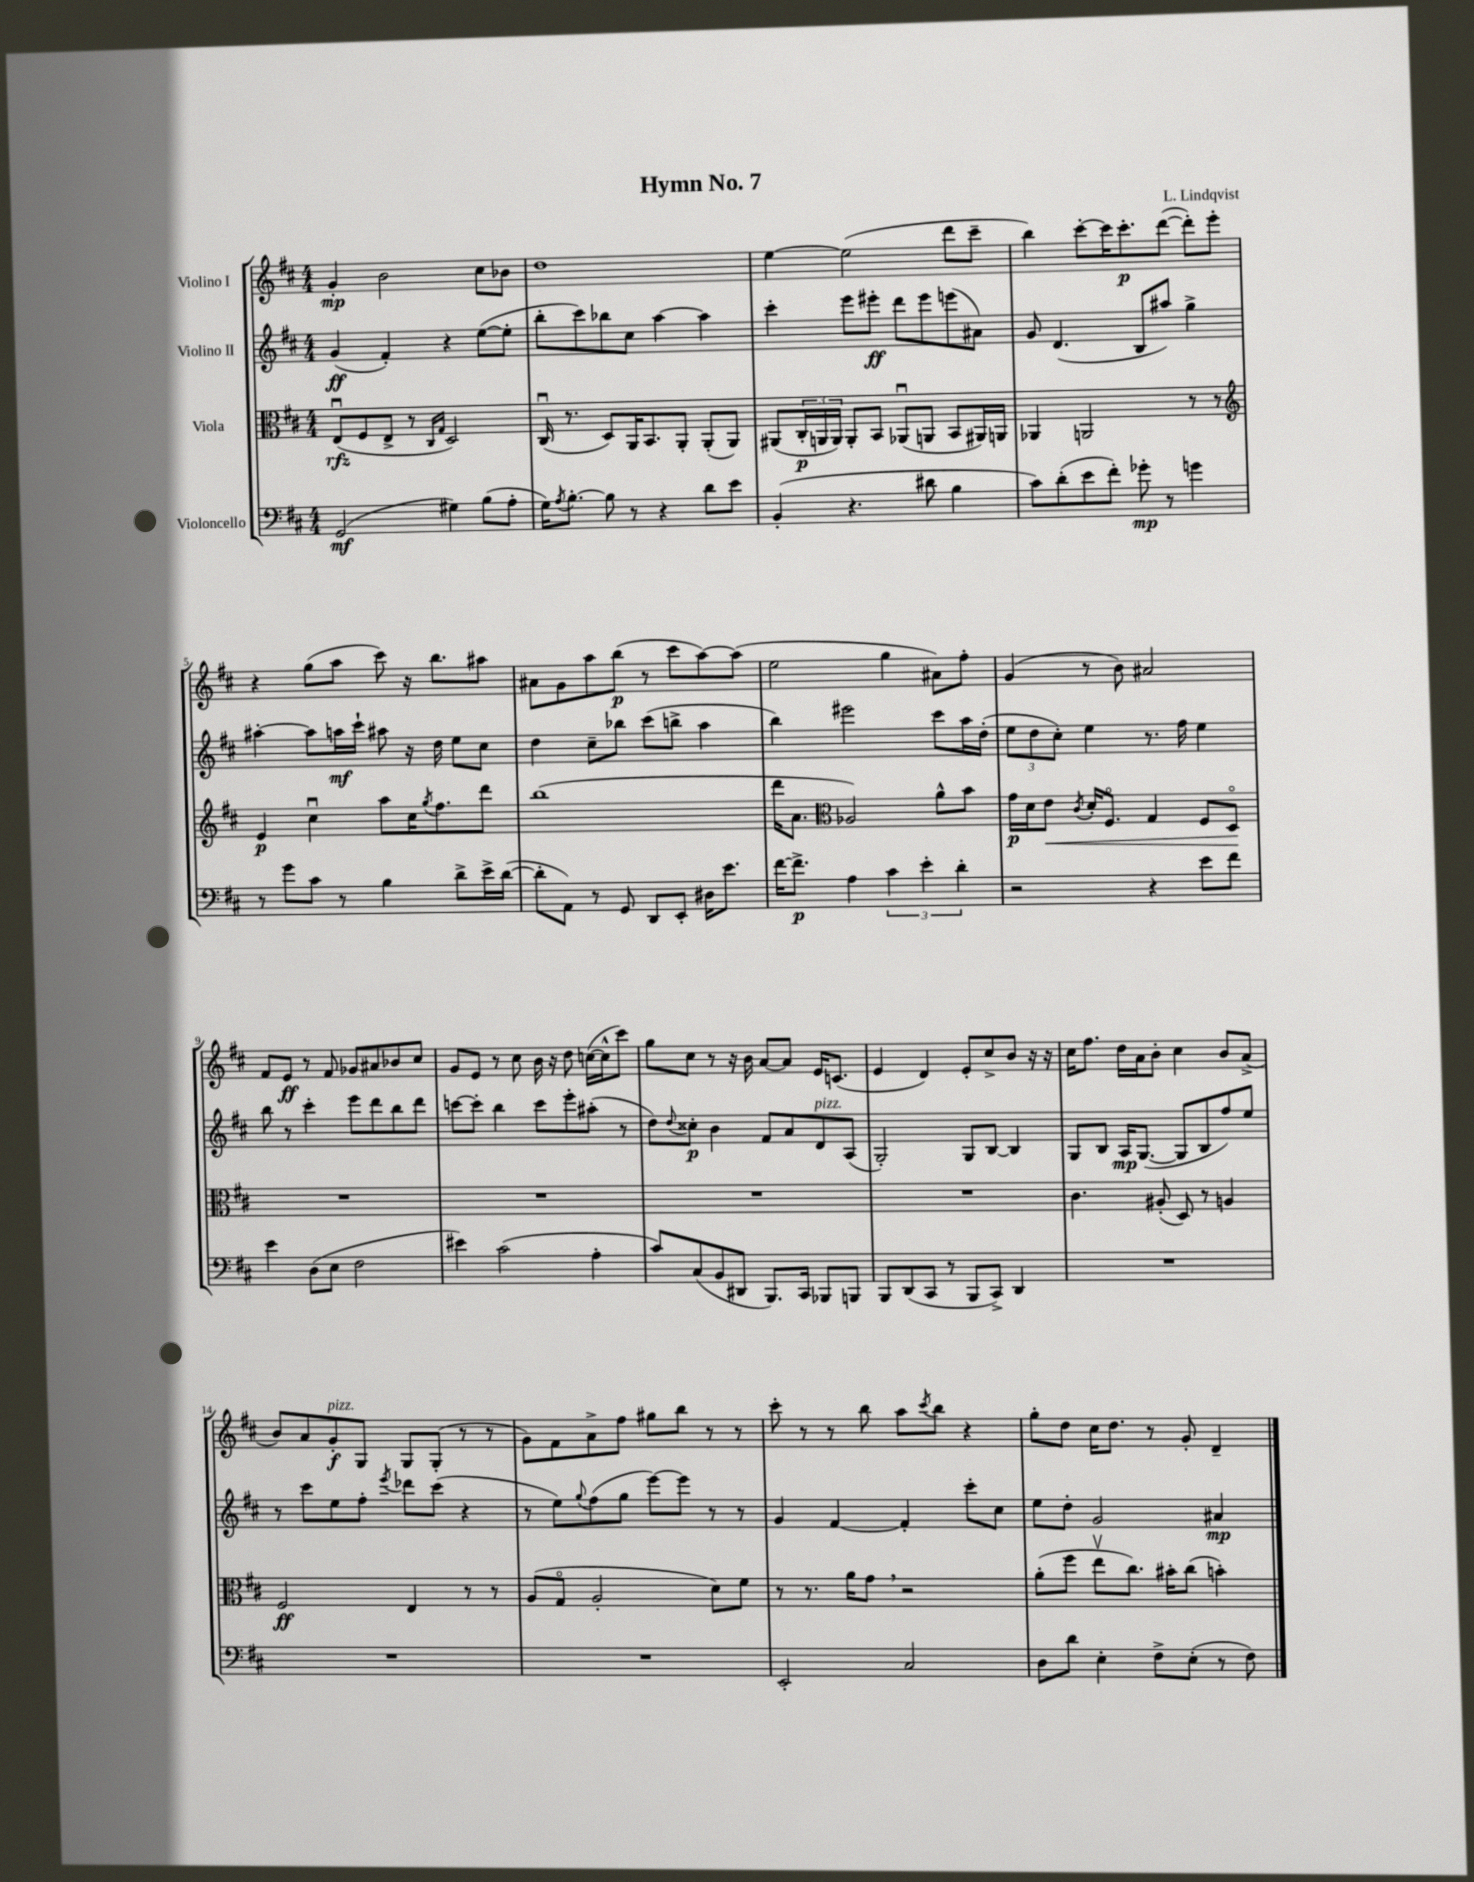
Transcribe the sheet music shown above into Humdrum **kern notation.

**kern	**kern	**kern	**kern
*staff4	*staff3	*staff2	*staff1
*clefF4	*clefC3	*clefG2	*clefG2
*k[f#c#]	*k[f#c#]	*k[f#c#]	*k[f#c#]
*M4/4	*M4/4	*M4/4	*M4/4
(2GG	(8Eu	(4g	4g'
.	8F#	.	.
.	8E^	4f#')	2b
.	8r	.	.
.	16qqC#	.	.
.	16qqG	.	.
4G#)	2D)	4r	.
(8B	.	([8ee	8cc#
8A'	.	8ee']	8b-
=	=	=	=
16G)	(16C#u	8bb'	1dd
8qA	.	.	.
[8.B'	8.r	.	.
.	.	8ccc#)	.
8B]	8D)	8bb-	.
8r	16AA	8cc#	.
.	8.BB	.	.
4r	.	[4aa	.
.	8AA'	.	.
8d	(8AA'	4aa]	.
8e	8AA)	.	.
=	=	=	=
(4BB'	(8AA#	4ccc#'	[4ee
.	24C#'	.	.
.	24AA	.	.
.	24AA)	.	.
4.r	8AA'	8eee	(2ee]
.	8BB	8eee#'	.
.	(8AA-u	8ddd	.
8d#	8AA	8eee#	.
4B	8BB	(8eee	8ddd
.	16AA#)	8a#)	8ccc#~
.	16AA	.	.
=	=	=	=
8c#)	4AA-	8g	4bb)
(8d'	.	(4.d	.
8e	2AA	.	[8ccc#'
8f#')	.	.	16ccc#]
.	.	.	8.ccc#'
8g-'	.	8B	.
8r	.	8aa#)	([8ddd
4g	8r	4gg^	8ddd'])
.	8r	.	8eee'
=	=	=	=
*	*clefG2	*	*
8r	4e	[4aa#'	4r
8g	.	.	.
8c#	4cc#u	8aa#]	(8gg
8r	.	16aa	8aa
.	.	16ccc#`	.
4B	8aa	8aa#	8ccc#)
.	16cc#	16r	16r
.	8qgg	.	.
.	8.ff#	16dd	8.bb
8d^	.	8ee	.
16e^	8ddd	8cc#	8aa#
([16d	.	.	.
=	=	=	=
8d']	(1bb	4dd	8a#
8AA)	.	.	8g
8r	.	8cc#~	8aa
8GG	.	8bb-	(8bb
8DD	.	(8ccc#	8r
8EE'	.	8bb^	8ccc#
16D#	.	4aa	[8aa)
8.e	.	.	.
.	.	.	(8aa]
=	=	=	=
[16f#	16ddd	4bb)	2ee
8.f#^]	8.a	.	.
*	*clefC3	*	*
4A	2A-)	2eee#	.
6c#	.	.	4gg
6e'	.	.	.
.	8a^^	8ccc#	8a#)
6d'	.	.	.
.	8b	16aa	8ff#'
.	.	(16dd'	.
=	=	=	=
2r	16g	12ee	(4g
.	16d	.	.
.	.	12dd	.
.	8e	.	.
.	.	12cc#')	.
.	8qc#	.	.
.	16d'	4ee	8r
.	8.F#o	.	.
.	.	.	8b)
4r	4G	8.r	2a#
.	.	16ff#	.
8e	8F#	4ee	.
8f#	8Do	.	.
=	=	=	=
4e	1r	8bb	8f#
.	.	8r	8e
(8D	.	4ccc#'	8r
8E	.	.	8f#
2F#	.	8eee	8g-
.	.	8ddd	8a#
.	.	8bb	8b-
.	.	8ddd	8cc#
=	=	=	=
4e#)	1r	[8ccc	8g
.	.	8ccc']	8e
(2c#	.	4bb	8r
.	.	.	8cc#
.	.	8ccc	16b
.	.	.	16r
.	.	8eee'	8dd
4A'	.	(8aa#'	([16cc
.	.	.	16cc^^]
.	.	8r	8ccc#)
=	=	=	=
8c#)	1r	8dd)	8gg
.	.	8qqdd	.
(8C#	.	8cc##'	8cc#
8BB	.	4b	8r
8DD#	.	.	16r
.	.	.	16b
8.BBB)	.	8f#	[8a
.	.	8a	8a]
16CC#	.	.	.
8BBB-	.	8d	16e
.	.	.	(8.c
8BBB	.	(8A	.
=	=	=	=
8BBB	1r	2G')	4e
(8DD	.	.	.
8CC#	.	.	4d)
8r	.	.	.
8BBB	.	8G	8e'
8CC#^)	.	[8B	8cc#^
4DD	.	4B]	8b
.	.	.	16r
.	.	.	16r
=	=	=	=
1r	4.c#	8G	16cc#
.	.	.	8.ff#
.	.	8B	.
.	.	16A	16dd
.	.	([8.G	16a
.	(8A#'	.	8b'
.	8D)	8G]	4cc#
.	8r	8B	.
.	4A	8ff#)	8b
.	.	8ee	(8a^
=	=	=	=
1r	2F#	8r	8b)
.	.	8ccc#	8a
.	.	8ee	8g'
.	.	8ff#'	8G
.	.	8qeee	.
.	4E	8ddd-	8G
.	.	(8ccc#	(8G'
.	8r	4r	8r
.	8r	.	8r
=	=	=	=
1r	(8A	8r	8g)
.	8Go	8ee)	8f#
.	.	8qqgg	.
.	2A'	(8ff#	8a^
.	.	8gg	8ff#
.	.	[8eee)	8gg#
.	.	8eee]	8bb
.	8d)	8r	8r
.	8f#	8r	8r
=	=	=	=
2EE'	8r	4g	8ccc#'
.	8.r	.	8r
.	.	[4f#	8r
.	16a	.	.
.	8g	.	8bb
2C#	2r	4f#']	8aa
.	.	.	8qccc#
.	.	.	8bb
.	.	8ccc#'	4r
.	.	8cc#	.
=	=	=	=
8D	(8a'	8ee	8gg'
8d	8ff#	8dd'	8dd
4E'	8eev	2g	16cc#
.	.	.	8.dd
.	8.cc#)	.	.
8F#^	.	.	8r
.	16b#'	.	.
(8E'	(8cc#	.	8g'
8r	4b')	4a#	4d~
8F#)	.	.	.
==	==	==	==
*-	*-	*-	*-
